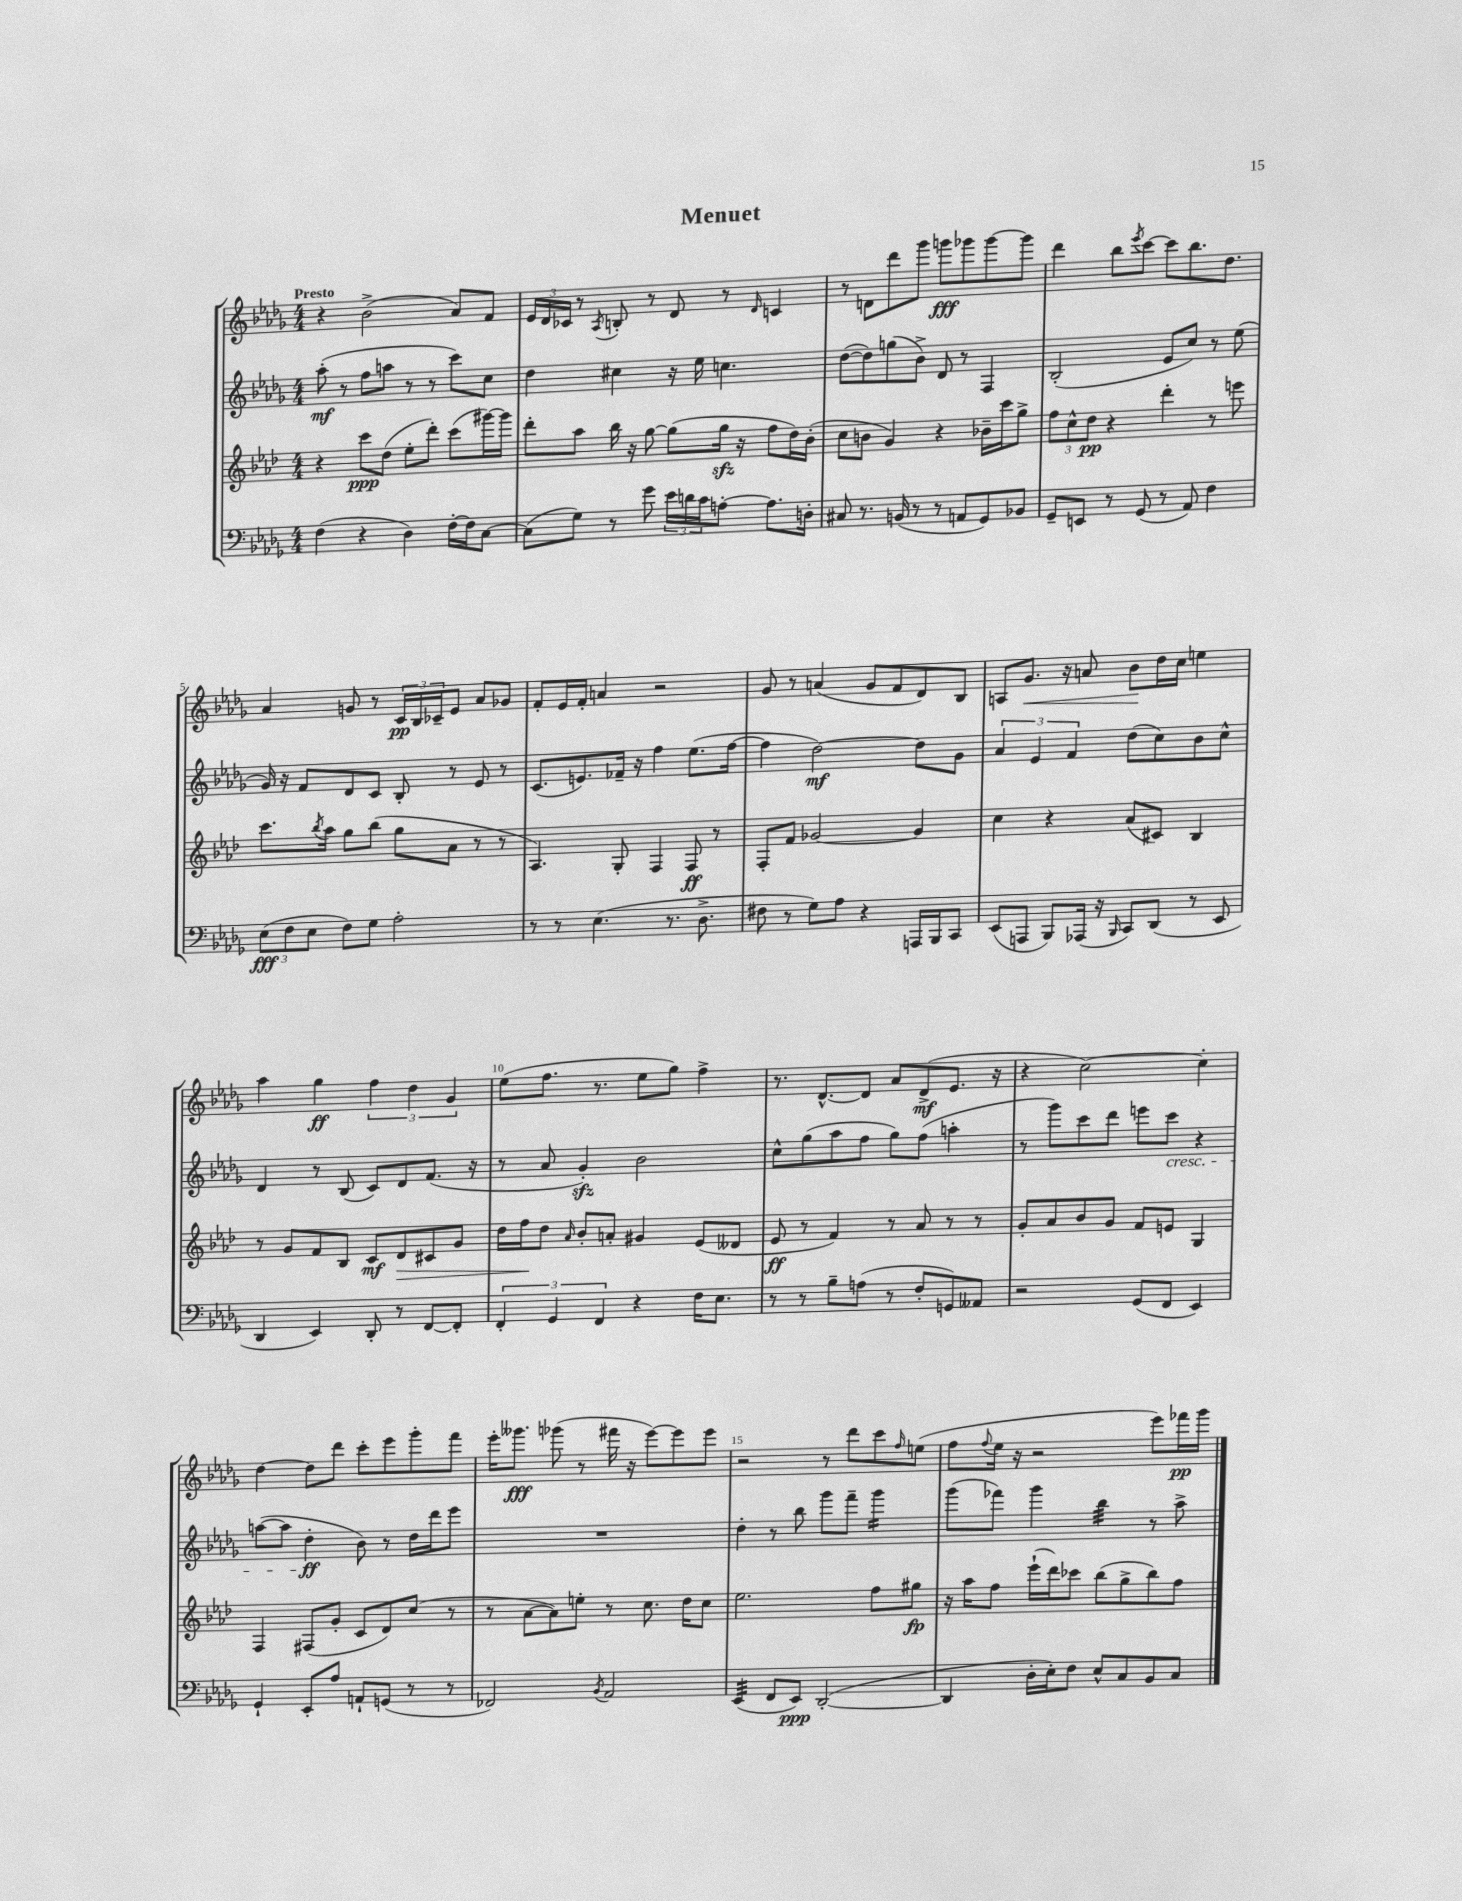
\header { title = "Menuet" }
<<
\new StaffGroup <<
\new Staff = "s0" {
    \clef treble \key des \major \numericTimeSignature \time 4/4 \tempo "Presto"
    r4 bes'2->( aes'8) f'8 |
    \tuplet 3/2 { ees'16 des'16 ces'16 } r8 \acciaccatura { aes8 } b8-. r8 des'8 r8 \grace { des'16 } c'4 |
    r8 d'8 des'''8 ges'''8 g'''8\fff ges'''8 ges'''8~ ges'''8 |
    des'''4 bes''8 \acciaccatura { ees'''8 } c'''8~ c'''8 bes''8. des''8. |
    aes'4 g'8 r8 \tuplet 3/2 { c'16\pp bes16 ces'16-- } ees'8 aes'8 ges'8 |
    f'8-. ees'16 f'16-. a'4 r2 |
    ges'8 r8 a'4( ges'8 f'8 des'8) bes8 |
    a8 ges'8.\< r16 a'8 bes'8\! des''16 c''16 e''4 |
    aes''4 ges''4\ff \tuplet 3/2 { f''4 des''4 ges'4 } |
    ees''8( f''8. r8. ees''8 ges''8) f''4-> |
    r8. des'8.~-^ des'8 aes'8 des'8->\mf( ees'8. r16 |
    r4 c''2~) c''4-. |
    des''4~ des''8 des'''8 c'''8-. ees'''8 ges'''8-. f'''8 |
    ees'''16-. geses'''8.\fff ges'''8( r8 fis'''16 r16 ees'''8~) ees'''8 ees'''8 |
    r2 r8 des'''8 c'''8 \grace { f''16 } e''8( |
    f''8 \appoggiatura { f''8 } ees''16 r16 r2 ees'''8) fes'''16\pp ges'''16 \bar "|." |
}
\new Staff = "s1" {
    \clef treble \key des \major \numericTimeSignature \time 4/4
    aes''8-.\mf( r8 f''8 a''8 r8 r8 c'''8) c''8 |
    des''4 cis''4 r16 ees''16 c''4. |
    des''8~( des''8) g''8( bes'8->) des'8 r8 f4 |
    bes2-.( ees'8 c''8) r8 ees''8( |
    ges'16) r16 f'8 des'8 c'8 bes8-. r8 ees'8 r8 |
    c'8.( e'8.) fes'16-- r16 f''4 ees''8.( f''16~ |
    f''4 des''2~\mf) des''8 ges'8 |
    \tuplet 3/2 { aes'4 ees'4 f'4 } des''8( c''8) bes'8 c''8-^ |
    des'4 r8 bes8( c'8) des'8 f'8.( r16 |
    r8 aes'8 ges'4-.\sfz) bes'2 |
    c''8-^ ges''8( aes''8 f''8 ges''8) f''8( a''4-. |
    r8 ges'''8) c'''8 des'''8 e'''8 c'''8\cresc r4 |
    a''8~( a''8 des''4-.\ff\! bes'8) r8 des''16 des'''16 ees'''8 |
    R1 |
    des''4-. r8 bes''8 ges'''8 f'''8-- ges'''4:16 |
    ges'''8( fes'''8) ges'''4 bes''4:32 r8 aes''8-> \bar "|." |
}
\new Staff = "s2" {
    \clef treble \key aes \major \numericTimeSignature \time 4/4
    r4 c'''8\ppp des''8( ees''8-. des'''8-.) c'''8( gis'''16~) gis'''16 |
    des'''8-. aes''8 bes''16 r16 g''8~ g''8( g''16\sfz r16 f''8 des''16) bes'16-.( |
    c''8 b'8 g'4) r4 bes'16-- c'''16 g''8-> |
    \tuplet 3/2 { f''8 c''8-^ des''8\pp } r4 des'''4-. r8 e'''8 |
    c'''8. \acciaccatura { bes''8 } aes''16 g''8 bes''8( g''8 aes'8 r8 r8 |
    aes4.) g8-. f4 f8\ff r8 |
    f8-. f'8 ges'2~ ges'4 |
    c''4 r4 aes'8( cis'8) bes4 |
    r8 g'8 f'8 bes8 c'8\mf des'8\> cis'8 g'8 |
    des''16 f''16\! des''8 \grace { aes'16 } bes'8-. a'8-. gis'4 ees'8( deses'8 |
    ees'8\ff r8 f'4) r8 aes'8 r8 r8 |
    g'8-. aes'8 bes'8 g'8 f'8 e'8 g4 |
    f4 fis8( g'8-. c'8 des'8) c''8( r8 |
    r8 aes'8~ aes'8) e''8-. r8 c''8. des''16 c''8 |
    ees''2. f''8 gis''8\fp |
    r16 aes''16 f''8 ees'''16-!( des'''16) ces'''8 bes''8( g''8-> bes''8) f''8 \bar "|." |
}
\new Staff = "s3" {
    \clef bass \key des \major \numericTimeSignature \time 4/4
    f4( r4 des4) f16~-. f16 c8~ |
    c8( ges8) r8 ges'8 \tuplet 3/2 { ees'16 d'16 c'16 } a8~-. a8. d16-. |
    cis8 r8. b,16( r8 r8 a,8 ges,8) bes,8 |
    ges,8-- e,8 r8 ges,8( r8 aes,8) f4 |
    \tuplet 3/2 { ees8\fff( f8 ees8 } f8) ges8 aes2-. |
    r8 r8 ees4.( r8. des8.-> |
    fis8 r8 ges8) aes8 r4 a,,16 bes,,16 c,8 |
    ees,8( a,,8 bes,,8) aes,,16( r16 \grace { bes,,16 } c,8) des,8( r8 ees,8 |
    des,4 ees,4) des,8-. r8 f,8~ f,8-. |
    \tuplet 3/2 { f,4-. ges,4 f,4 } r4 f16 ees8. |
    r8 r8 bes8-- a8( r8 f8-. g,8) aeses,8 |
    r2 ges,8( f,8 ees,4) |
    ges,4-! ees,8-. aes8 a,8-! g,8( r8 r8 |
    fes,2) \acciaccatura { bes,8 } aes,2 |
    ees,4:32( f,8 ees,8\ppp) des,2~-.( |
    des,4 des16-. ees16-.) f8 ees8-^ c8 bes,8 c8 \bar "|." |
}
>>
>>
\layout { \context { \Score \override BarNumber.break-visibility = ##(#f #t #t) barNumberVisibility = #(every-nth-bar-number-visible 5) } }
